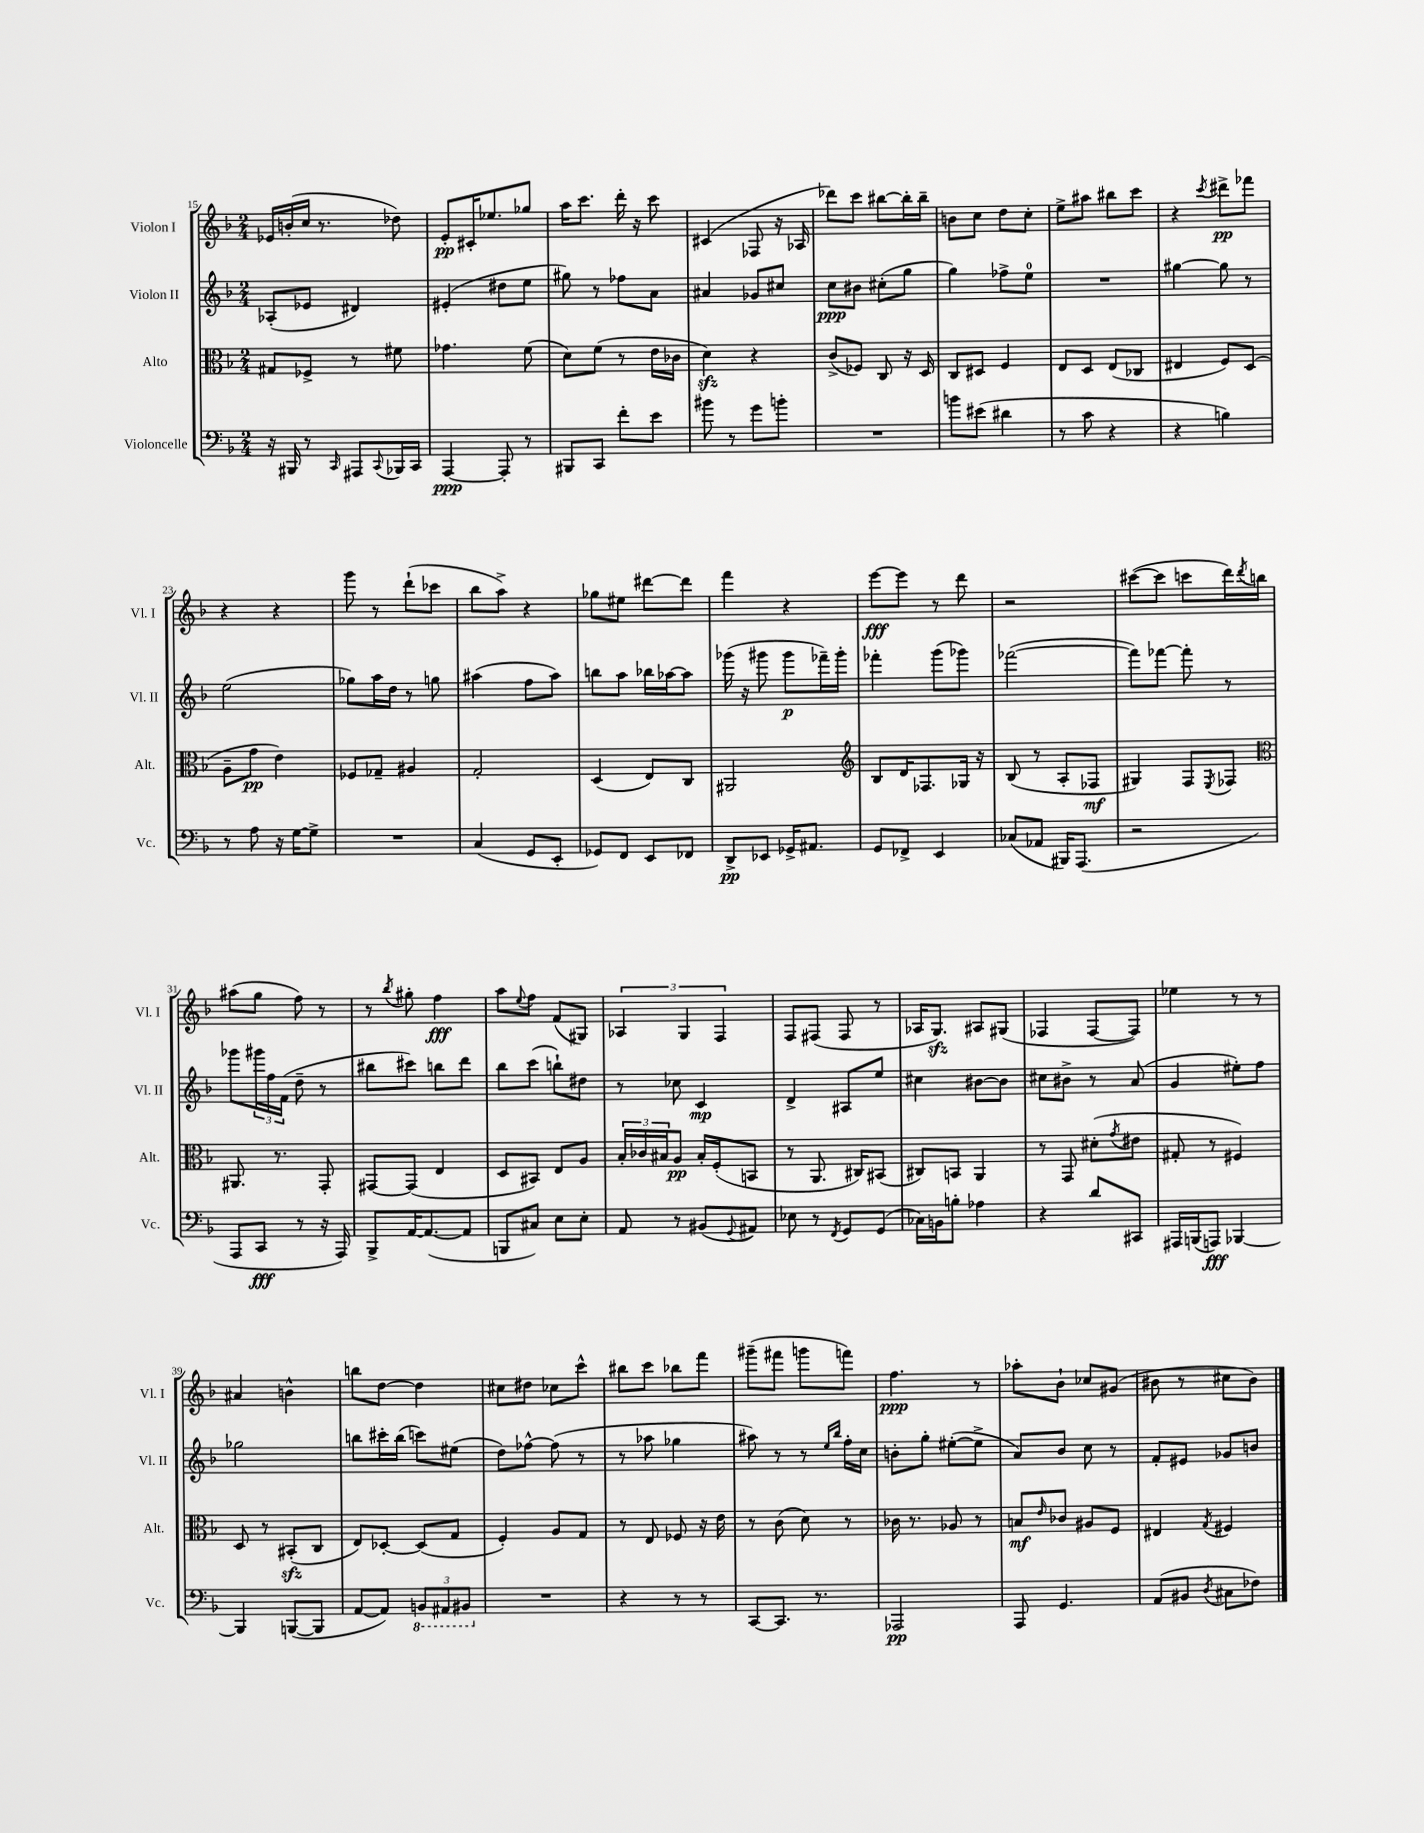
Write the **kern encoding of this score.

**kern	**kern	**kern	**kern
*staff4	*staff3	*staff2	*staff1
*clefF4	*clefC3	*clefG2	*clefG2
*k[b-]	*k[b-]	*k[b-]	*k[b-]
*M2/4	*M2/4	*M2/4	*M2/4
16r	8G#	(8A-'	16e-
16BBB#	.	.	(16b'
8r	8F-^	8e-	16cc
.	.	.	8.r
16qqCC	.	.	.
8AAA#	8r	4d#)	.
8qqCC	.	.	.
16BBB-	8f#	.	8dd-)
16CC	.	.	.
=	=	=	=
[4AAA	4.g-	(4e#'	8e'
.	.	.	16c#'
.	.	.	8.ee-
8AAA']	.	8dd#	.
8r	(8f	8ee	8gg-
=	=	=	=
8BBB#	8d)	8gg#)	16aa
.	.	.	8.ccc
8CC	(8f	8r	.
8f'	8r	8ff-	16ddd'
.	.	.	16r
8e	16e	8a	8ccc
.	16c-	.	.
=	=	=	=
8b#	4d)	4a#	(4c#
8r	.	.	.
8g	4r	8g-	8F-
8b'	.	8cc#	16r
.	.	.	16A-
=	=	=	=
2r	(8c^	8cc	8ddd-)
.	8F-)	8b#	8ccc
.	8C	(8cc#'	[8bb#
.	16r	8gg	16bb#']
.	16D	.	16bb#~
=	=	=	=
8b	8C	4gg)	8b
(8e#	8D#	.	8cc
4d#	4F	8ff-^	8dd
.	.	8ee	8cc'
=	=	=	=
8r	8E	2r	8ee^
8c	8D	.	8aa#
4r	(8E	.	8bb#
.	8C-	.	8ccc
=	=	=	=
4r	4E#	[4gg#	4r
.	.	.	8qccc
4B)	8F)	8gg#]	8ddd#^
.	(8D	8r	8fff-
=	=	=	=
8r	8A~	(2ee	4r
8A	8g	.	.
16r	4e)	.	4r
[16G	.	.	.
8G^]	.	.	.
=	=	=	=
2r	8F-	8gg-)	8ggg
.	8G-~	16aa	8r
.	.	16dd	.
.	4A#	8r	(8ddd`
.	.	8gg	8ccc-
=	=	=	=
(4C	2G'	(4aa#	8bb-
.	.	.	8aa^)
8GG	.	8ff	4r
8EE'	.	8aa#)	.
=	=	=	=
8GG-)	(4D	8bb	8gg-
8FF	.	8aa	8ee#
8EE	8E)	16bb-	[8ddd#
.	.	[16aa-	.
8FF-	8C	8aa-]	8ddd#]
=	=	=	=
8DD^	2AA#	(16ggg-	4fff
.	.	16r	.
8EE-	.	8ggg#	.
16GG-^	.	8ggg#	4r
8.AA#	.	.	.
.	.	16fff-~)	.
.	.	16ggg#'	.
=	=	=	=
*	*clefG2	*	*
8GG	8B-	4fff-'	[8eee
8FF-^	16d	.	8eee]
.	8.F-	.	.
4EE	.	(8ggg	8r
.	16G-	8ggg-)	8ddd
.	16r	.	.
=	=	=	=
(8C-	(8B-	([2fff-	2r
8AA-	8r	.	.
16BBB#)	8A'	.	.
(8.AAA	.	.	.
.	8F-	.	.
=	=	=	=
2r	4G#)	8fff-])	([8ccc#
.	.	[8fff-	8ccc#]
.	8F	8fff-']	8ccc
.	8qE	.	.
.	8F-	8r	16ddd)
.	.	.	8qddd
.	.	.	16bb
=	=	=	=
*	*clefC3	*	*
8AAA	8.AA#	8ggg-	(8aa#
8CC	.	24ggg#	8gg
.	.	24ff	.
.	8.r	.	.
.	.	(24f	.
8r	.	8dd~	8ff)
16r	8GG'	8r	8r
16AAA)	.	.	.
=	=	=	=
8BBB-^	[8GG#	8bb#	8r
.	.	.	8qbb-
[16AA	(8GG#]	8ccc#)	8gg#'
(8.AA_	.	.	.
.	4E	8bb	4ff
8AA]	.	8ddd	.
=	=	=	=
8BBB	8D	8bb-	8aa
.	.	.	8qqee
8C#)	8BB#)	(8ccc	8ff
8E	8E	8bb`)	(8f
8E'	8A	8dd#	8G#)
=	=	=	=
8AA	24B-'	8r	6A-
.	24c-	.	.
.	24B#	.	.
8r	8A	8cc-	.
.	.	.	6G
(8BB#	16B#'	4c	.
.	(16F'	.	.
.	.	.	6F
8qqGG	.	.	.
8AA#)	8BB	.	.
=	=	=	=
8E-	8r	4d^	8F
8r	8.AA	.	(8F#
8qFF	.	.	.
8GG	.	8A#	8F#
.	16C#)	.	.
(8GG	(8BB#	8ee	8r
=	=	=	=
16C-)	8C#)	4cc#	16A-
16BB	.	.	8.G)
8B'	8BB	.	.
4A-	4AA	[8b#	8A#
.	.	8b#]	(8G#
=	=	=	=
4r	8r	8cc#	4F-
.	8GG	8b#^	.
8d	(8d#'	8r	[8F-
.	8qg	.	.
8CC#	8e#	(8a	8F-])
=	=	=	=
16AAA#	8G#'	4g	4ee-
(16BBB	.	.	.
8AAA)	8r	.	.
[4BBB-	4F#)	8ee#')	8r
.	.	8ff	8r
=	=	=	=
4BBB-]	8D	2gg-	4a#
.	8r	.	.
([8BBB	(8BB#'	.	4b^^
8BBB]	8C	.	.
=	=	=	=
[8AA	8E)	8bb	8bb
8AA])	[8D-'	16ccc#'	[8dd
.	.	(16bb	.
12BBB	(8D-]	8ccc)	4dd]
12AAA#	.	.	.
.	8G	(8ee#	.
12BBB#	.	.	.
=	=	=	=
2r	4F')	8dd)	8cc#
.	.	[8ff-^^	8dd#
.	8A	(8ff-]	8cc-
.	8G	8r	8ccc^^
=	=	=	=
4r	8r	8r	8bb#
.	8E	8aa-	8ccc
8r	8F-	4gg-	8bb-
8r	16r	.	8fff
.	16e	.	.
=	=	=	=
[8CC	8r	8aa#)	(8ggg#~
8.CC]	(8c	8r	8fff#
.	8d)	8r	8ggg
8.r	.	.	.
.	.	16qqee	.
.	.	16qqbb-	.
.	8r	16ff'	8fff)
.	.	16cc	.
=	=	=	=
2AAA-	16c-	8b'	4.ff
.	8.r	.	.
.	.	8gg'	.
.	8A-	([8ee#'	.
.	8r	8ee#^]	8r
=	=	=	=
8AAA	8B	8a)	8aa-'
.	16qqe	.	.
4.GG	8c-	8b-	8b-`
.	8A#	8cc	8cc-
.	8F	8r	(8g#
=	=	=	=
(8AA	4E#	8f'	8b#
8BB#	.	8e#	8r
8qD	8qG	.	.
8C#	4F#	8g-	8cc#
8F-)	.	8b	8b#)
==	==	==	==
*-	*-	*-	*-
